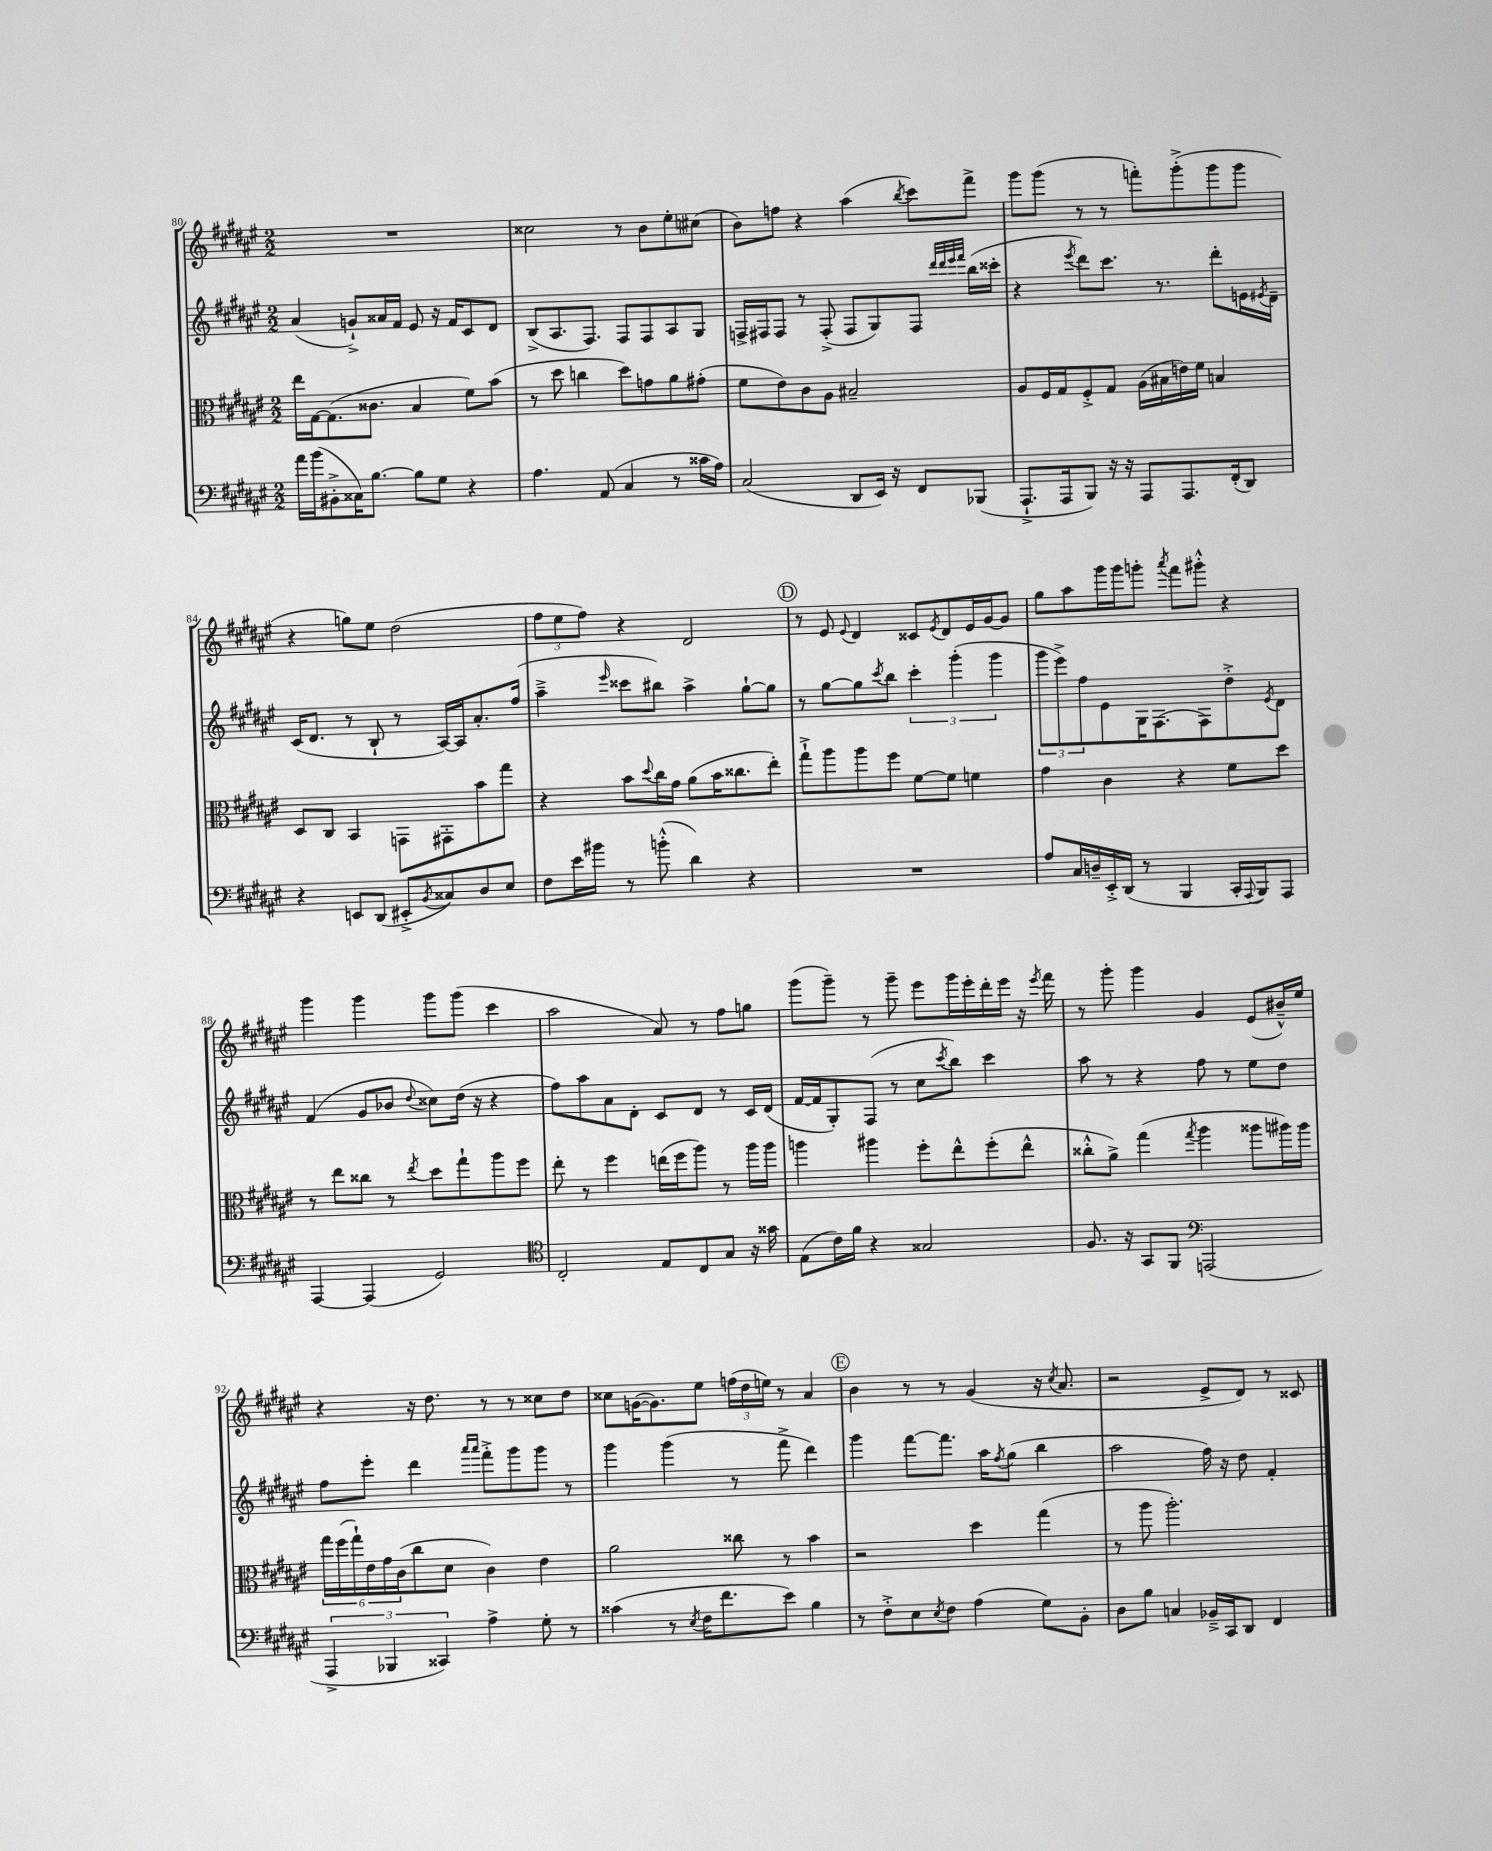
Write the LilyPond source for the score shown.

<<
\new StaffGroup <<
\new Staff = "s0" {
    \clef treble \key fis \major \numericTimeSignature \time 2/2
    R1 |
    cisis''2 r8 b'8 eis''8-. cis''8( |
    b'8) f''8 r4 ais''4( \acciaccatura { b''8 } cis'''8) fis'''8-> |
    gis'''8 gis'''8( r8 r8 f'''8-.) gis'''8-.->( gis'''8 gis'''8 |
    r4 g''8) eis''8 dis''2( |
    \tuplet 3/2 { fis''8 eis''8 fis''8) } r4 dis'2 |
    \mark \markup { \circle "D" } r8 eis'8 \appoggiatura { eis'8 } dis'4 cisis'8 \acciaccatura { eis'8 } dis'8 eis'16 gis'16~ gis'8 |
    gis''8 ais''8 gis'''16 gis'''16 g'''8-. \acciaccatura { ais'''8 } fis'''8 gis'''8-.-^ r4 |
    gis'''4 gis'''4 gis'''8 gis'''8( cis'''4 |
    ais''2 ais'8) r8 fis''8 g''8 |
    gis'''8( gis'''8--) r8 gis'''8-- eis'''8 gis'''16 eis'''16-. dis'''16-. eis'''16 r16 \acciaccatura { eis'''8 } fis'''16 |
    r8 gis'''8-. gis'''4 gis'4 eis'8( bis'16---^) eis''16 |
    r4 r16 dis''8. r8 r8 cisis''8 dis''8 |
    cisis''8 g'16~( g'8.) eis''8 \tuplet 3/2 { f''16( dis''16 e''16) } r8 ais'4 |
    \mark \markup { \circle "E" } b'4 r8 r8 gis'4( r16 \acciaccatura { cis''8 } ais'8. |
    r2 eis'8-> dis'8) r8 cisis'8 \bar "|." |
}
\new Staff = "s1" {
    \clef treble \key fis \major \numericTimeSignature \time 2/2
    ais'4( g'8-!->) aisis'16 fis'16 eis'8 r16 fis'16 cis'8 dis'8 |
    b8->( ais8. fis8.) fis8 fis8 ais8 gis8 |
    f16-> fis16 fis8 r8 fis8-.->( fis8 gis8) fis8 \grace { dis'''32 dis'''32 eis'''32 fis'''32 } b''16( cisis'''16-. |
    r4 \acciaccatura { eis'''8 } dis'''8) cis'''8. r8. dis'''8-. e'16 \acciaccatura { eis'8 } dis'16-- |
    cis'16( dis'8. r8 b8-! r8 ais16~) ais16 ais'8.-. fis''16( |
    ais''4---> \grace { eis'''16 } cisis'''8 bis''8) ais''4-> gis''8~-! gis''8 |
    \mark \markup { \circle "D" } r8 gis''8~ gis''8 \acciaccatura { cis'''8 } b''8 \tuplet 3/2 { cis'''4-. gis'''4-.( gis'''4 } |
    \tuplet 3/2 { gis'''8 eis'''8->) fis''8 } eis'8 gis16 fis8.( fis8) dis''8-.-> \acciaccatura { eis'8 } dis'8 |
    fis'4( gis'8 bes'8 \appoggiatura { dis''8 } cisis''8) dis''16( r16 r4 |
    fis''8) ais''8 ais'8 dis'8-. cis'8 dis'8 r8 cis'16 dis'16( |
    fis'16~ fis'16 gis8-.) fis8( r8 cis''8 \acciaccatura { cis'''8 } b''8) cis'''4 |
    ais''8 r8 r4 fis''8 r8 eis''8 dis''8 |
    fis''8 eis'''8-. dis'''4 \grace { ais'''16 ais'''16 } fis'''8-.-> gis'''8 gis'''8 r8 |
    gis'''4 gis'''4( r8 fis'''8-> dis'''4) |
    \mark \markup { \circle "E" } gis'''4 fis'''8~ fis'''8. ais''16 \acciaccatura { fis''8 } gis''8( b''4 |
    ais''2 fis''16) r16 dis''8 fis'4-. \bar "|." |
}
\new Staff = "s2" {
    \clef alto \key fis \major \numericTimeSignature \time 2/2
    eis''16 gis16~ gis8.( cisis'8. b4 fis'8) b'8( |
    r8 dis''8 c''4 dis''8) g'8 ais'8 gis'8-.( |
    fis'8 eis'8) cis'8 ais8 bis2-- |
    ais8 fis16 gis16 fis8-.-> gis8 ais16( bis16 e'16) fis'16 b4 |
    dis8 cis8 b,4 g,8 gis,8-. b'8 gis''8 |
    r4 b'8 \appoggiatura { dis''8 } cis''16 gis'16 ais'8( b'16 cisis''8. eis''8-.) |
    \mark \markup { \circle "D" } gis''8-!-> ais''8 ais''8 fis''8 fis'8~ fis'8 f'4 |
    gis'4 cis'4 r4 fis'8 dis''8 |
    r8 eis''8 cisis''8 r8 \acciaccatura { eis''8 } dis''8 gis''8-! ais''8 fis''8 |
    eis''8-. r8 fis''4 e''16( fis''16 ais''8) r8 ais''16 ais''16 |
    a''4 ais''4 fis''8-. eis''8-^ fis''8-.( eis''8-^ |
    cisis''8-.-^ ais'8->) gis''4( \acciaccatura { gis''8 } ais''4 aisis''8 ais''16) ais''16 |
    \tuplet 6/4 { gis''16 fis''16( gis''16-!) eis'16 gis'16 cis'16( } cis''8 dis'8 cis'4) eis'4 |
    ais'2 cisis''8 r8 b'4 |
    \mark \markup { \circle "E" } r2 dis''4 gis''4( |
    r8 ais''8 ais''2.-.) \bar "|." |
}
\new Staff = "s3" {
    \clef bass \key fis \major \numericTimeSignature \time 2/2
    ais'16 b'16( bis,8-.-> cisis16) b8.~ b8 gis8 r4 |
    ais4. ais,8( cis4 r8 cisis'16 ais16) |
    cis2( dis,8 eis,16) r16 fis,8 bes,,8( |
    ais,,8.-!-> ais,,16 b,,8) r16 r16 ais,,8 ais,,8. fis,16-.( dis,8) |
    r4 e,8 dis,8( eis,8-.-> \acciaccatura { b,8 } cisis8) dis8 eis8 |
    fis8 eis'16 bis'16 r8 b'8-.-^( dis'4) r4 |
    \mark \markup { \circle "D" } R1 |
    ais8 cis16 d16-- eis,16-.-> dis,16( r8 b,,4 cis,16-. \appoggiatura { ais,,8 } b,,16) ais,,8 |
    ais,,4~ ais,,4( gis,2) |
    \clef tenor cis2-. eis8 cis8 gis8 r16 gisis'16 |
    eis8( cis'16) fis'16 r4 gisis2 |
    fis8. r16 gis,8 fis,8 \clef bass a,,2( |
    \tuplet 3/2 { ais,,4-> bes,,4 cisis,4) } ais4-> gis8-. r8 |
    cisis'4( r8 \acciaccatura { eis8 } fis16 fis'8. eis'8) b4 |
    \mark \markup { \circle "E" } r8 fis8-.-> eis8 \acciaccatura { eis8 } fis8 ais4( gis8) b,8-. |
    dis8 b8 c4 bes,16---> cis,16 dis,8 fis,4 \bar "|." |
}
>>
>>
\layout { \context { \Score currentBarNumber = #80 } }
